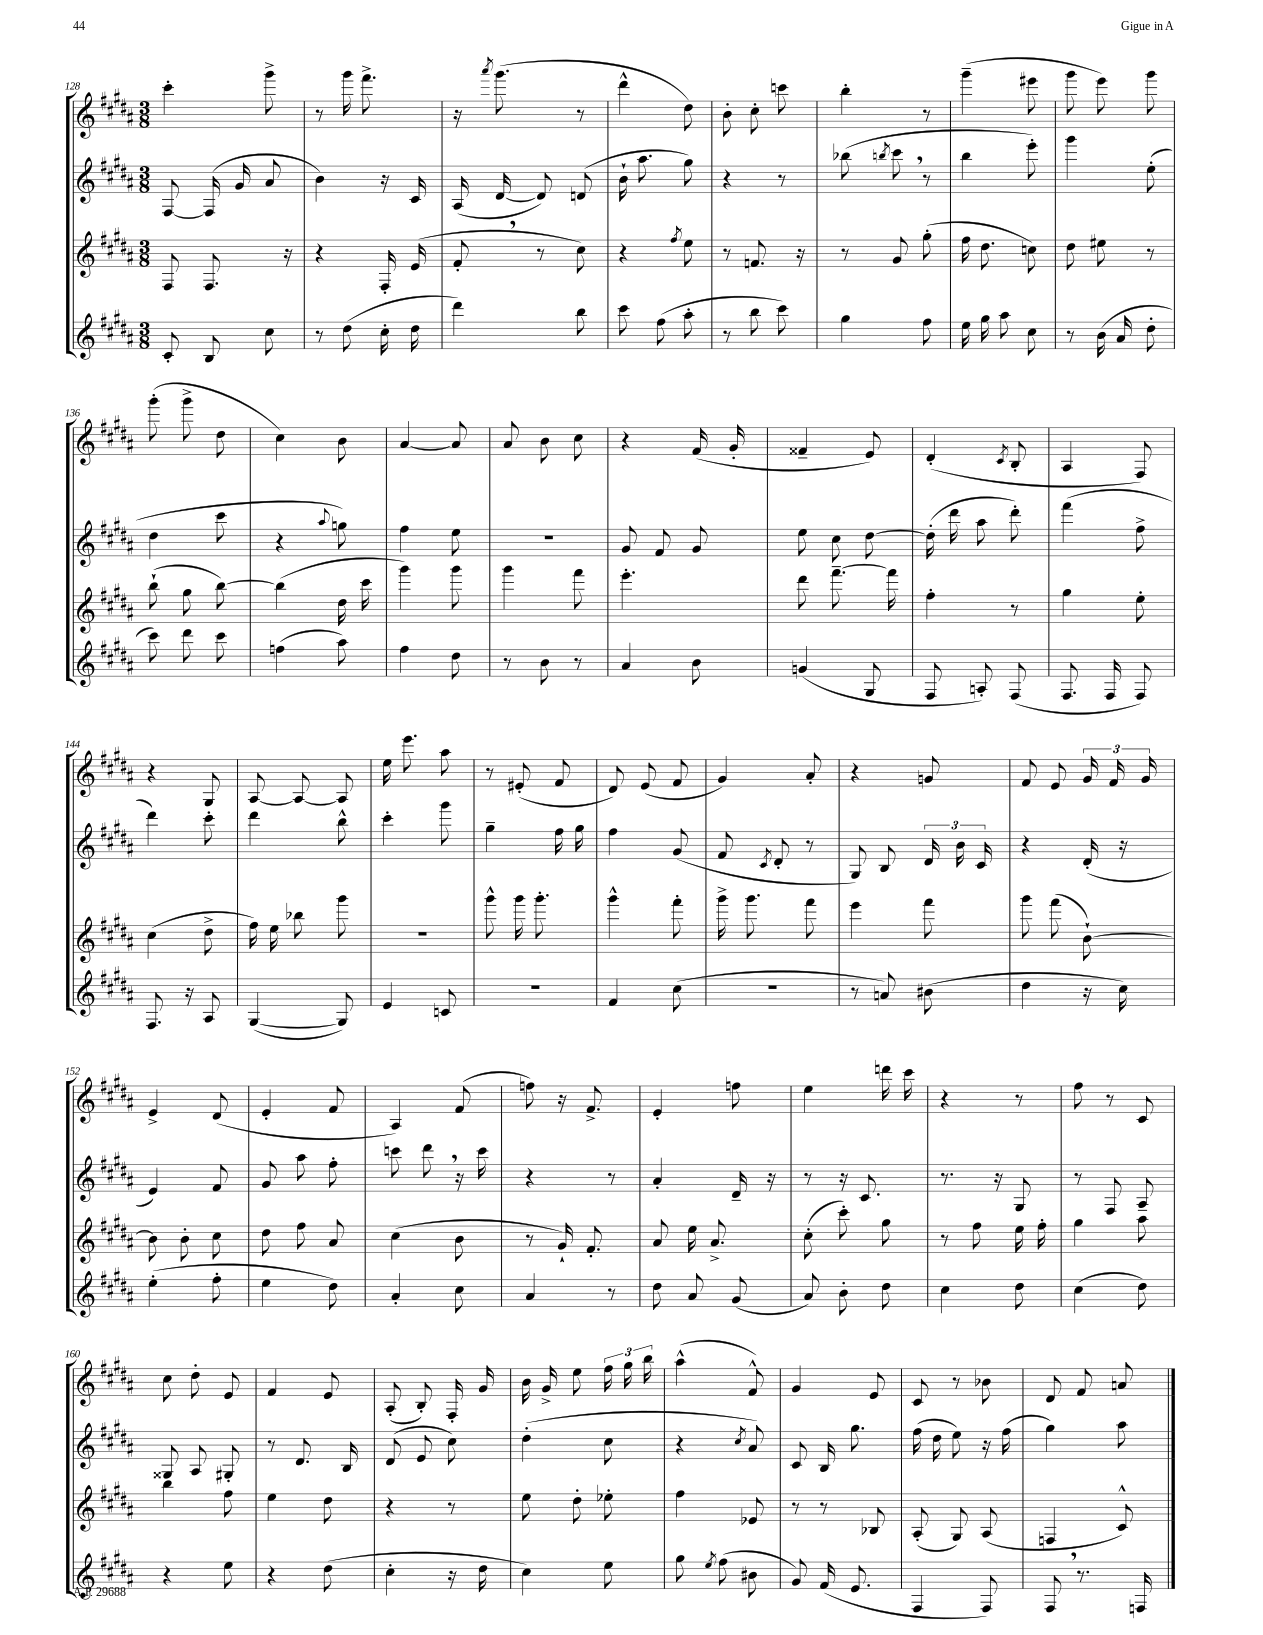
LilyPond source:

<<
\new StaffGroup <<
\new Staff = "s0" {
    \clef treble \key b \major \numericTimeSignature \time 3/8
    \autoBeamOff cis'''4-. gis'''8-> |
    r8 gis'''16 fis'''8.-> |
    r16 \acciaccatura { ais'''8 } gis'''8.( r8 |
    dis'''4-^ dis''8) |
    b'8-. cis''8-. c'''8 |
    b''4-. r8 |
    gis'''4--( eis'''8 |
    gis'''8 e'''8) gis'''8 |
    gis'''8-.( gis'''8-> dis''8 |
    cis''4) b'8 |
    ais'4~ ais'8 |
    ais'8 b'8 cis''8 |
    r4 fis'16( gis'16-. |
    fisis'4-- e'8) |
    dis'4-.( \acciaccatura { cis'8 } b8-. |
    ais4 fis8) |
    r4 gis8 |
    ais8~ ais8~ ais8 |
    e''16 e'''8. ais''8 |
    r8 eis'8-.( fis'8 |
    dis'8) e'8( fis'8 |
    gis'4) ais'8-. |
    r4 g'8 |
    fis'8 e'8 \tuplet 3/2 { gis'16 fis'16 gis'16 } |
    e'4-> dis'8( |
    e'4-. fis'8 |
    ais4) fis'8( |
    f''8) r16 fis'8.-> |
    e'4-. f''8 |
    e''4 d'''16 cis'''16 |
    r4 r8 |
    fis''8 r8 cis'8 |
    cis''8 dis''8-. e'8 |
    fis'4 e'8 |
    ais8-.( b8-.) fis16-. gis'16 |
    b'16 gis'16-> e''8 \tuplet 3/2 { fis''16 gis''16 b''16 } |
    ais''4-^( fis'8-^) |
    gis'4 e'8 |
    cis'8 r8 bes'8 |
    dis'8 fis'8 a'8 \bar "|." |
}
\new Staff = "s1" {
    \clef treble \key b \major \numericTimeSignature \time 3/8
    \autoBeamOff fis8~ fis16( gis'16 ais'8 |
    b'4) r16 cis'16 |
    ais16( dis'16~ dis'8) d'8( |
    b'16-! ais''8. gis''8) |
    r4 r8 |
    bes''8( \acciaccatura { b''8 } cis'''8 \breathe r8 |
    b''4 e'''8-.) |
    gis'''4 e''8-.( |
    dis''4 cis'''8 |
    r4 \appoggiatura { ais''8 } g''8) |
    fis''4 e''8 |
    R4. |
    gis'8 fis'8 gis'8 |
    e''8 cis''8 dis''8~ |
    dis''16-.( dis'''16 ais''8 dis'''8-.) |
    fis'''4( fis''8-> |
    dis'''4) cis'''8-. |
    dis'''4 b''8-^ |
    cis'''4-. gis'''8 |
    gis''4-- fis''16 gis''16 |
    fis''4 gis'8( |
    fis'8 \acciaccatura { cis'8 } dis'8-. r8 |
    gis8) b8 \tuplet 3/2 { dis'16 b'16 cis'16 } |
    r4 dis'16-.( r16 |
    e'4) fis'8 |
    gis'8 ais''8 fis''8-. |
    c'''8 dis'''8 \breathe r16 c'''16 |
    r4 r8 |
    ais'4-. dis'16-- r16 |
    r8 r16 cis'8. |
    r8. r16 gis8 |
    r8 fis8 ais8-- |
    gisis8 ais8 gis8-. |
    r8 dis'8. b16 |
    dis'8( e'8 cis''8) |
    dis''4-.( cis''8 |
    r4 \acciaccatura { cis''8 } ais'8) |
    cis'8 b16 gis''8. |
    fis''16( dis''16 e''8) r16 fis''16( |
    gis''4) ais''8 \bar "|." |
}
\new Staff = "s2" {
    \clef treble \key b \major \numericTimeSignature \time 3/8
    \autoBeamOff fis8 fis8. r16 |
    r4 fis16-. e'16( |
    fis'8-. \breathe r8 cis''8) |
    r4 \acciaccatura { fis''8 } e''8 |
    r8 f'8. r16 |
    r8 gis'8 gis''8-.( |
    fis''16 dis''8. c''8) |
    dis''8 eis''8 r8 |
    b''8-!( gis''8 b''8~) |
    b''4( dis''16 cis'''16 |
    gis'''4) gis'''8 |
    gis'''4 fis'''8 |
    e'''4.-. |
    dis'''8 fis'''8.~-- fis'''16 |
    fis''4-. r8 |
    gis''4 e''8-. |
    cis''4( dis''8-> |
    fis''16) e''16 bes''8 gis'''8 |
    R4. |
    gis'''8-^ gis'''16 gis'''8.-. |
    gis'''4-^ fis'''8-. |
    gis'''16-> gis'''8. fis'''8 |
    e'''4 fis'''8 |
    gis'''8 fis'''8( b'8~-!) |
    b'8 b'8-. cis''8 |
    dis''8 fis''8 ais'8 |
    cis''4( b'8 |
    r8 gis'16-!) fis'8.-. |
    ais'8 e''16 ais'8.-> |
    cis''8-.( cis'''8-.) gis''8 |
    r8 fis''8 e''16 fis''16-. |
    gis''4 ais''8 |
    b''4 fis''8 |
    e''4 dis''8 |
    r4 r8 |
    e''8 dis''8-. ees''8-. |
    fis''4 ees'8 |
    r8 r8 bes8 |
    ais8-.( gis8) ais8( |
    f4 cis'8-^) \bar "|." |
}
\new Staff = "s3" {
    \clef treble \key b \major \numericTimeSignature \time 3/8
    \autoBeamOff cis'8-. b8 cis''8 |
    r8 dis''8( cis''16-. dis''16 |
    dis'''4) b''8 |
    cis'''8 fis''8( ais''8-. |
    r8 b''8 cis'''8) |
    gis''4 fis''8 |
    e''16 gis''16 ais''8 cis''8 |
    r8 b'16( ais'16 dis''8-. |
    cis'''8) dis'''8 cis'''8 |
    f''4( ais''8) |
    fis''4 dis''8 |
    r8 b'8 r8 |
    ais'4 b'8 |
    g'4( gis8 |
    fis8 a8-.) fis8( |
    fis8. fis16 fis8) |
    fis8. r16 ais8 |
    gis4~( gis8) |
    e'4 c'8 |
    R4. |
    fis'4 cis''8( |
    R4. |
    r8 a'8) bis'8( |
    dis''4 r16 cis''16) |
    e''4-.( fis''8-. |
    e''4 dis''8) |
    ais'4-. cis''8 |
    ais'4 r8 |
    dis''8 ais'8 gis'8( |
    ais'8) b'8-. dis''8 |
    cis''4 dis''8 |
    cis''4( dis''8) |
    r4 e''8 |
    r4 dis''8( |
    cis''4-. r16 dis''16 |
    cis''4) e''8 |
    gis''8 \acciaccatura { e''8 } fis''8( bis'8 |
    gis'8) fis'16( e'8. |
    fis4 fis8) |
    fis8 \breathe r8. f16 \bar "|." |
}
>>
>>
\layout { \context { \Score currentBarNumber = #128 } }
